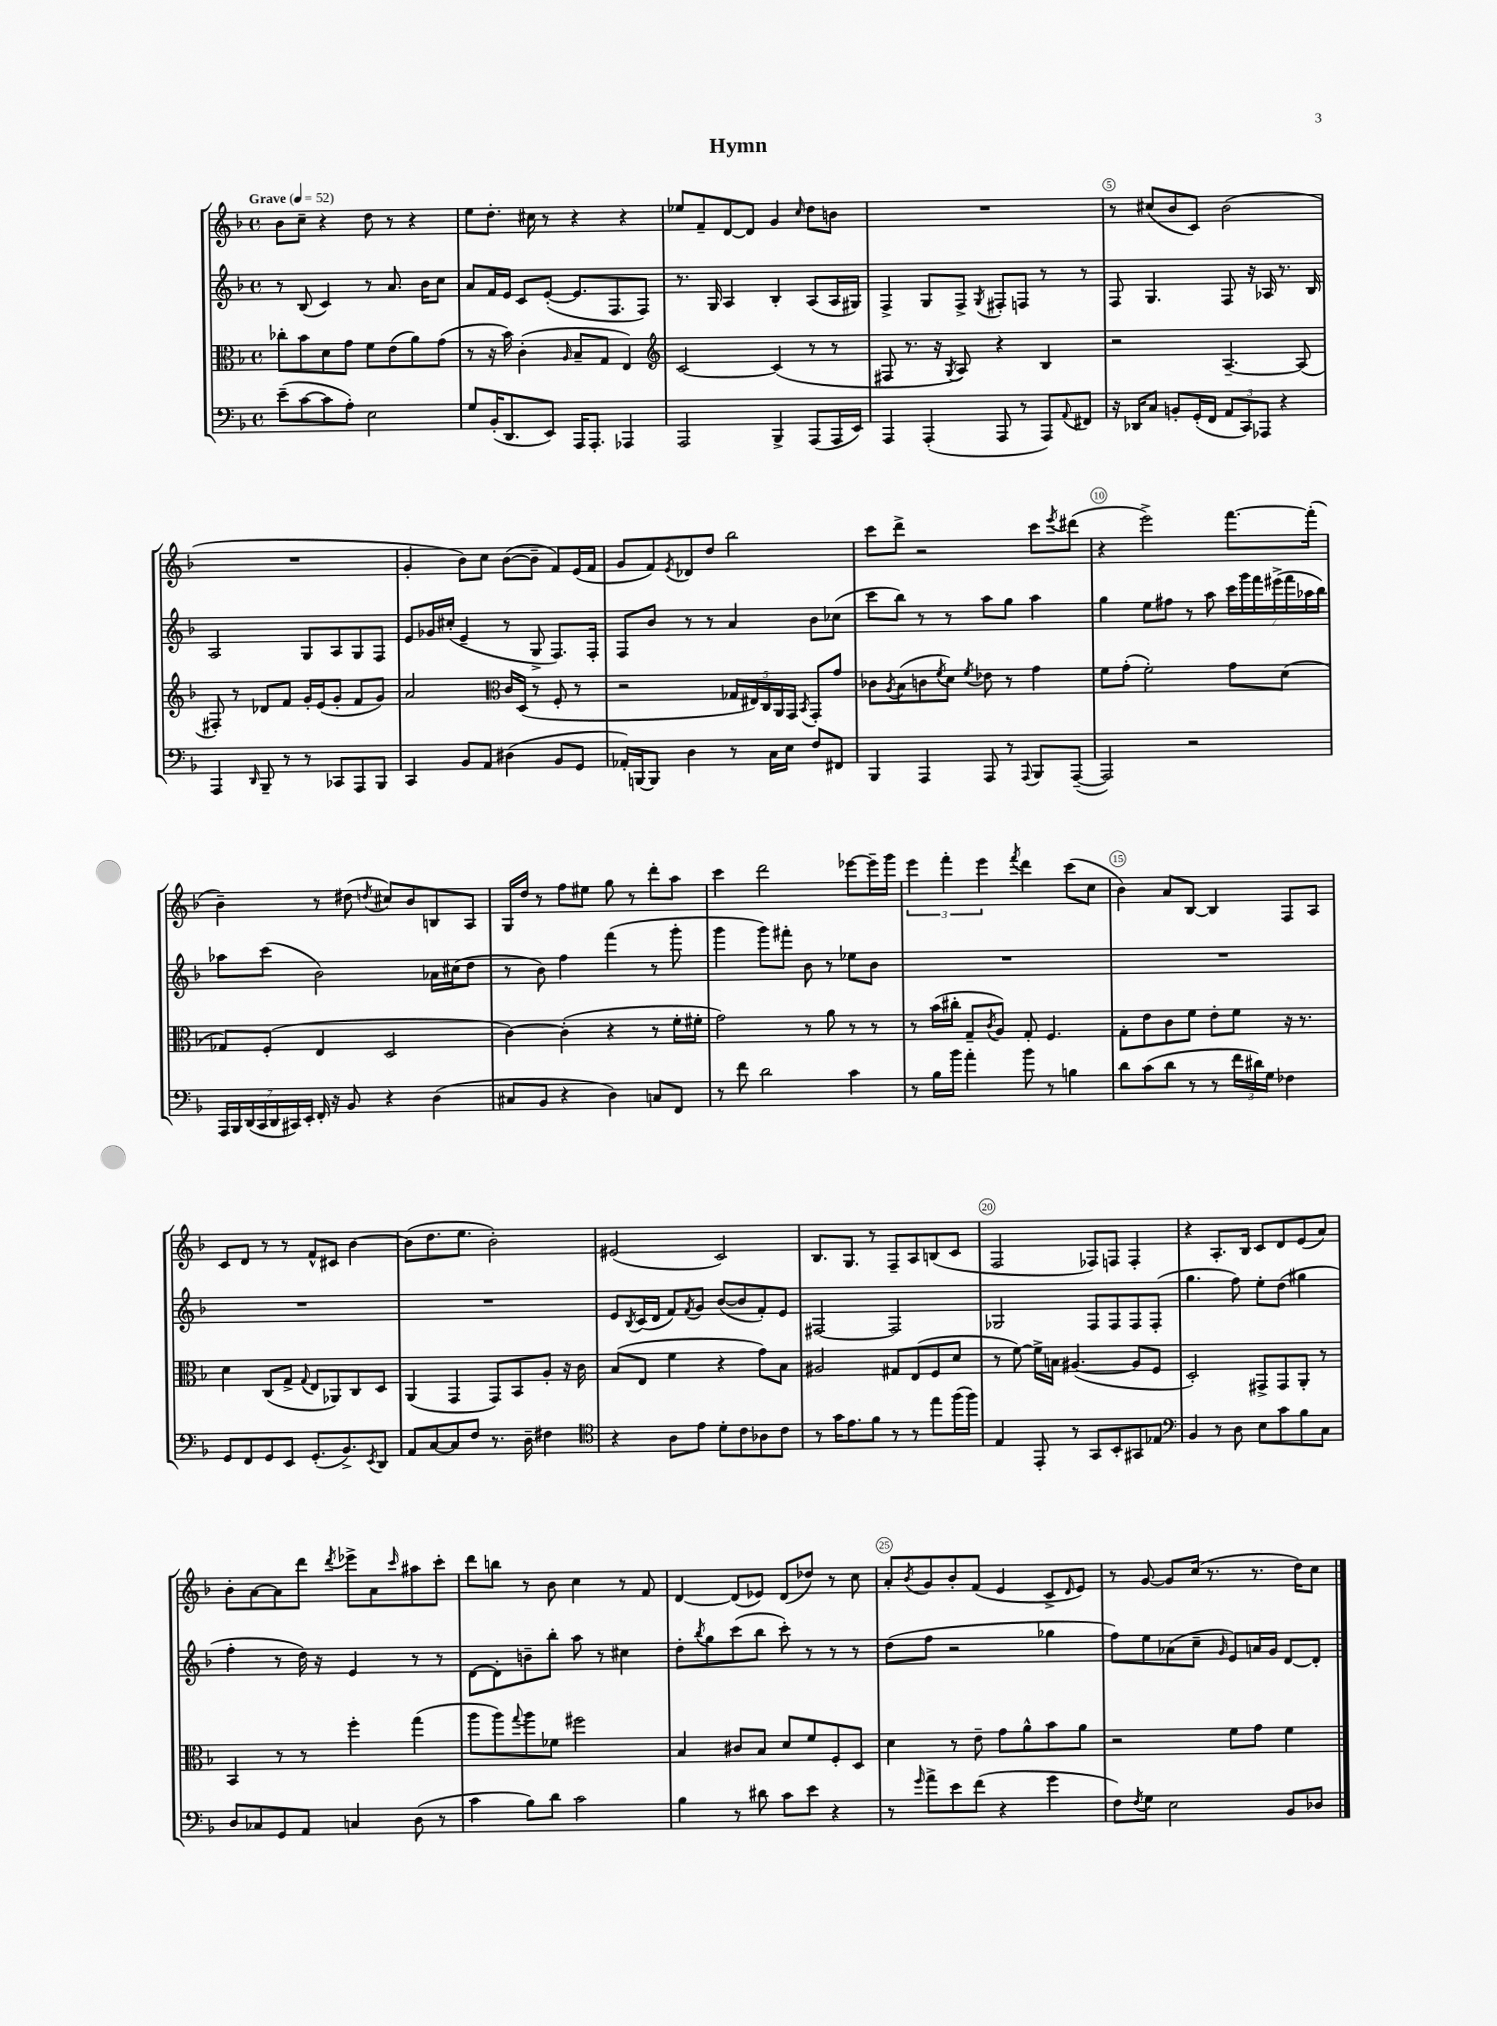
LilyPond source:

\header { title = "Hymn" }
<<
\new StaffGroup <<
\new Staff = "s0" {
    \clef treble \key f \major \defaultTimeSignature \time 4/4 \tempo "Grave" 4 = 52
    bes'8 c''8-- r4 d''8 r8 r4 |
    e''8 d''8.-. cis''16 r8 r4 r4 |
    ees''8 f'8-- d'8~ d'8 g'4 \grace { c''16 } d''8 b'8 |
    R1 |
    r8 cis''8( bes'8 c'8) bes'2( |
    R1 |
    g'4-. bes'8) c''8 bes'8~( bes'8-- f'8) e'16( f'16 |
    g'8 f'8) \acciaccatura { e'8 } des'8 d''8 bes''2 |
    c'''8 d'''8-> r2 c'''8 \acciaccatura { e'''8 } dis'''8( |
    r4 e'''2->) f'''8.~ f'''16-.( |
    bes'4--) r8 dis''8( \acciaccatura { d''8 } cis''8) bes'8 b8 a8 |
    g16 d''16 r8 f''8 eis''8 g''8 r8 d'''8-. a''8 |
    c'''4 d'''2 ees'''8~ ees'''16-- g'''16 |
    \tuplet 3/2 { e'''4 f'''4-. e'''4 } \acciaccatura { f'''8 } d'''4 c'''8( c''8 |
    bes'4) a'8 bes8~ bes4 f8 a8 |
    c'8 d'8 r8 r8 f'8-^ cis'8 bes'4~ |
    bes'8( d''8. e''8. bes'2-.) |
    eis'2( c'2) |
    bes8. g8. r8 f8-- a8 b8( c'8 |
    f2 fes8) f8 f4-. |
    r4 a8.-. bes16 c'8 d'8 e'8( a'8) |
    bes'8-. a'8~ a'8 d'''8 \acciaccatura { d'''8 } ees'''8-> a'8 \grace { c'''16 } ais''8 c'''8-. |
    d'''8 b''8 r8 bes'8 c''4 r8 f'8 |
    d'4~ d'8( ees'8) d'8( des''8) r8 c''8 |
    a'8-. \acciaccatura { bes'8 } g'8 bes'8-. f'8( e'4 c'8-> \grace { d'16 } e'8) |
    r8 g'8~ g'8 c''16( r8. r8. d''16) c''8 \bar "|." |
}
\new Staff = "s1" {
    \clef treble \key f \major \defaultTimeSignature \time 4/4
    r8 bes8( c'4) r8 a'8. bes'16 c''8 |
    a'8 f'16 e'16 c'8 e'8~-.( e'8. f8. f8) |
    r8. g16 a4 bes4-. a8( a16 gis16) |
    f4-> g8 f8-> \acciaccatura { g8 } fis8-. f8 r8 r8 |
    f8 g4. f8 r16 aes16 r8. bes16 |
    a2 g8 a8 g8 f8 |
    e'8 ges'16 cis''16-.( e'4-- r8 g8-> f8.) f16-. |
    f8 bes'8 r8 r8 a'4 bes'8 ces''8( |
    c'''8 bes''8) r8 r8 a''8 g''8 a''4 |
    g''4 e''8 fis''8 r8 a''8 \tuplet 7/4 { c'''16 g'''16 f'''16 eis'''16->( f'''16 aes''16 bes''16) } |
    aes''8 c'''8( bes'2) aes'16 cis''16( d''8 |
    r8 bes'8) f''4 f'''4( r8 g'''8-. |
    g'''4 g'''8) fis'''8-. bes'8 r8 ees''8 bes'8 |
    R1 |
    R1 |
    R1 |
    R1 |
    e'8 \acciaccatura { bes8 } c'16( d'16 f'8) \acciaccatura { f'8 } g'8 bes'8~( bes'8 f'8-.) e'8 |
    fis2~ fis2 |
    ges2 f8 f8 f8 f8-.( |
    g''4. f''8) e''8-. d''8( gis''4 |
    f''4-. r8 d''16) r16 e'4 r8 r8 |
    d'8~ d'8-. b'8-- bes''8-. a''8 r8 cis''4 |
    d''8-. \acciaccatura { bes''8 } g''8 c'''8( bes''8 c'''8-.) r8 r8 r8 |
    d''8( f''8 r2 ges''4 |
    f''8) e''8 aes'8( c''8-- \grace { g'16 } e'8) a'16 g'16 d'8~ d'8-. \bar "|." |
}
\new Staff = "s2" {
    \clef alto \key f \major \defaultTimeSignature \time 4/4
    ces''8-. bes'8 d'8 g'8 f'8 e'8( a'8) g'8( |
    r8 r16 bes'16) c'4-.( \grace { a16 } bes8-- g8 e4) |
    \clef treble c'2~ c'4( r8 r8 |
    fis8 r8. r16 \acciaccatura { g8 } a8) r4 bes4 |
    r2 a4.~-- a8( |
    fis8-.) r8 des'8 f'8 g'16-. e'16( g'8-. f'8 g'8) |
    a'2 \clef alto c'16 d16( r8 f8-. r8 |
    r2 \tuplet 5/4 { ges16 eis16) c16 a,16 g,16 } \acciaccatura { bes,8 } g,8-. g'8 |
    ces'8 \acciaccatura { a8 } bes8( c'8 \acciaccatura { f'8 } d'8) \acciaccatura { f'8 } ees'8 r8 g'4 |
    f'8 g'8-.( f'2-.) g'8 d'8( |
    ges8) f8-.( e4 d2 |
    c'4~) c'4-.( r4 r8 f'16-. fis'16-. |
    g'2) r8 a'8 r8 r8 |
    r8 bes'16( cis''16-. g8-- \acciaccatura { c'8 } a8) g8-. f4. |
    g8-. e'8 c'8 f'8 e'8-. f'8 r16 r8. |
    d'4 c8( g8-> \appoggiatura { g8 } e8 aes,8) c8 d8 |
    a,4( g,4 g,8) bes,8 a8-. r16 c'16 |
    bes8( e8 f'4 r4 g'8) bes8 |
    ais2 gis8 e8( f8 d'8 |
    r8 f'8~) f'16-> b16 ais4.~( ais8 f8 |
    d2-.) gis,8-> gis,8 a,8-. r8 |
    bes,4 r8 r8 f''4-. g''4( |
    a''8 a''8) \appoggiatura { g''8 } a''8 fes'8 fis''2 |
    bes4 cis'8 bes8 d'8 f'8 f8-. d8 |
    d'4 r8 e'8-- g'8 a'8-^ bes'8 a'8 |
    r2 f'8 g'8 f'4 \bar "|." |
}
\new Staff = "s3" {
    \clef bass \key f \major \defaultTimeSignature \time 4/4
    e'8--( c'8~ c'8 a8-.) e2 |
    g8 bes,16-.( d,8. e,8) a,,16 a,,8.-. aes,,4 |
    a,,2 bes,,4-> a,,8( a,,16 e,16) |
    a,,4 a,,4-.( a,,8 r8 a,,8) \appoggiatura { a,8 } fis,8 |
    r16 des,16 c8 b,8-. g,16-.( f,16 \tuplet 3/2 { a,8 c,8) aes,,8 } r4 |
    a,,4 \grace { d,16 } bes,,8-- r8 r8 ces,8 a,,8 bes,,8 |
    c,4 bes,8 a,8 dis4( bes,8 g,8 |
    aes,16-.) b,,16~ b,,8 d4 r8 c16 e16 f8 fis,8 |
    bes,,4 a,,4 a,,8 r8 \appoggiatura { a,,8 } bes,,8 a,,8~--( |
    a,,2) r2 |
    \tuplet 7/4 { a,,16 bes,,16 d,16( c,16 d,16 cis,16) e,16-. } f,16-. r16 bes,8 r4 d4( |
    cis8 bes,8 r4 d4) c8 f,8 |
    r8 f'8 d'2 c'4 |
    r8 bes16 bes'16 a'4-. bes'8 r8 b4 |
    d'8 c'8( d'8 r8 r8 \tuplet 3/2 { f'16 dis'16) g16 } fes4 |
    g,8 f,8 g,8 e,8 g,8.-.( bes,8.->) \acciaccatura { e,8 } d,8 |
    a,8 c8~ c8 f8 r8. d16-- fis4 |
    \clef tenor r4 a8 e'8 d'8-. c'8 aes8 c'8 |
    r8 g'16 e'8. f'8 r8 r8 e''8 f''16( f''16) |
    e4 e,8-. r8 g,8 bes,8-. gis,8 ees8 |
    \clef bass bes,4 r8 d8 e8 c'8 bes8 c8 |
    d8 ces8 g,8 a,8 c4 d8( r8 |
    c'4 bes8) d'8 c'2 |
    bes4 r8 dis'8 c'8 e'8 r4 |
    r8 \grace { g'16 } a'8-> e'8 f'8( r4 g'4 |
    f8) \acciaccatura { f8 } g8 e2 bes,8 des8 \bar "|." |
}
>>
>>
\layout { \context { \Score \override BarNumber.break-visibility = ##(#f #t #t) barNumberVisibility = #(every-nth-bar-number-visible 5) \override BarNumber.stencil = #(make-stencil-circler 0.1 0.3 ly:text-interface::print) } }
